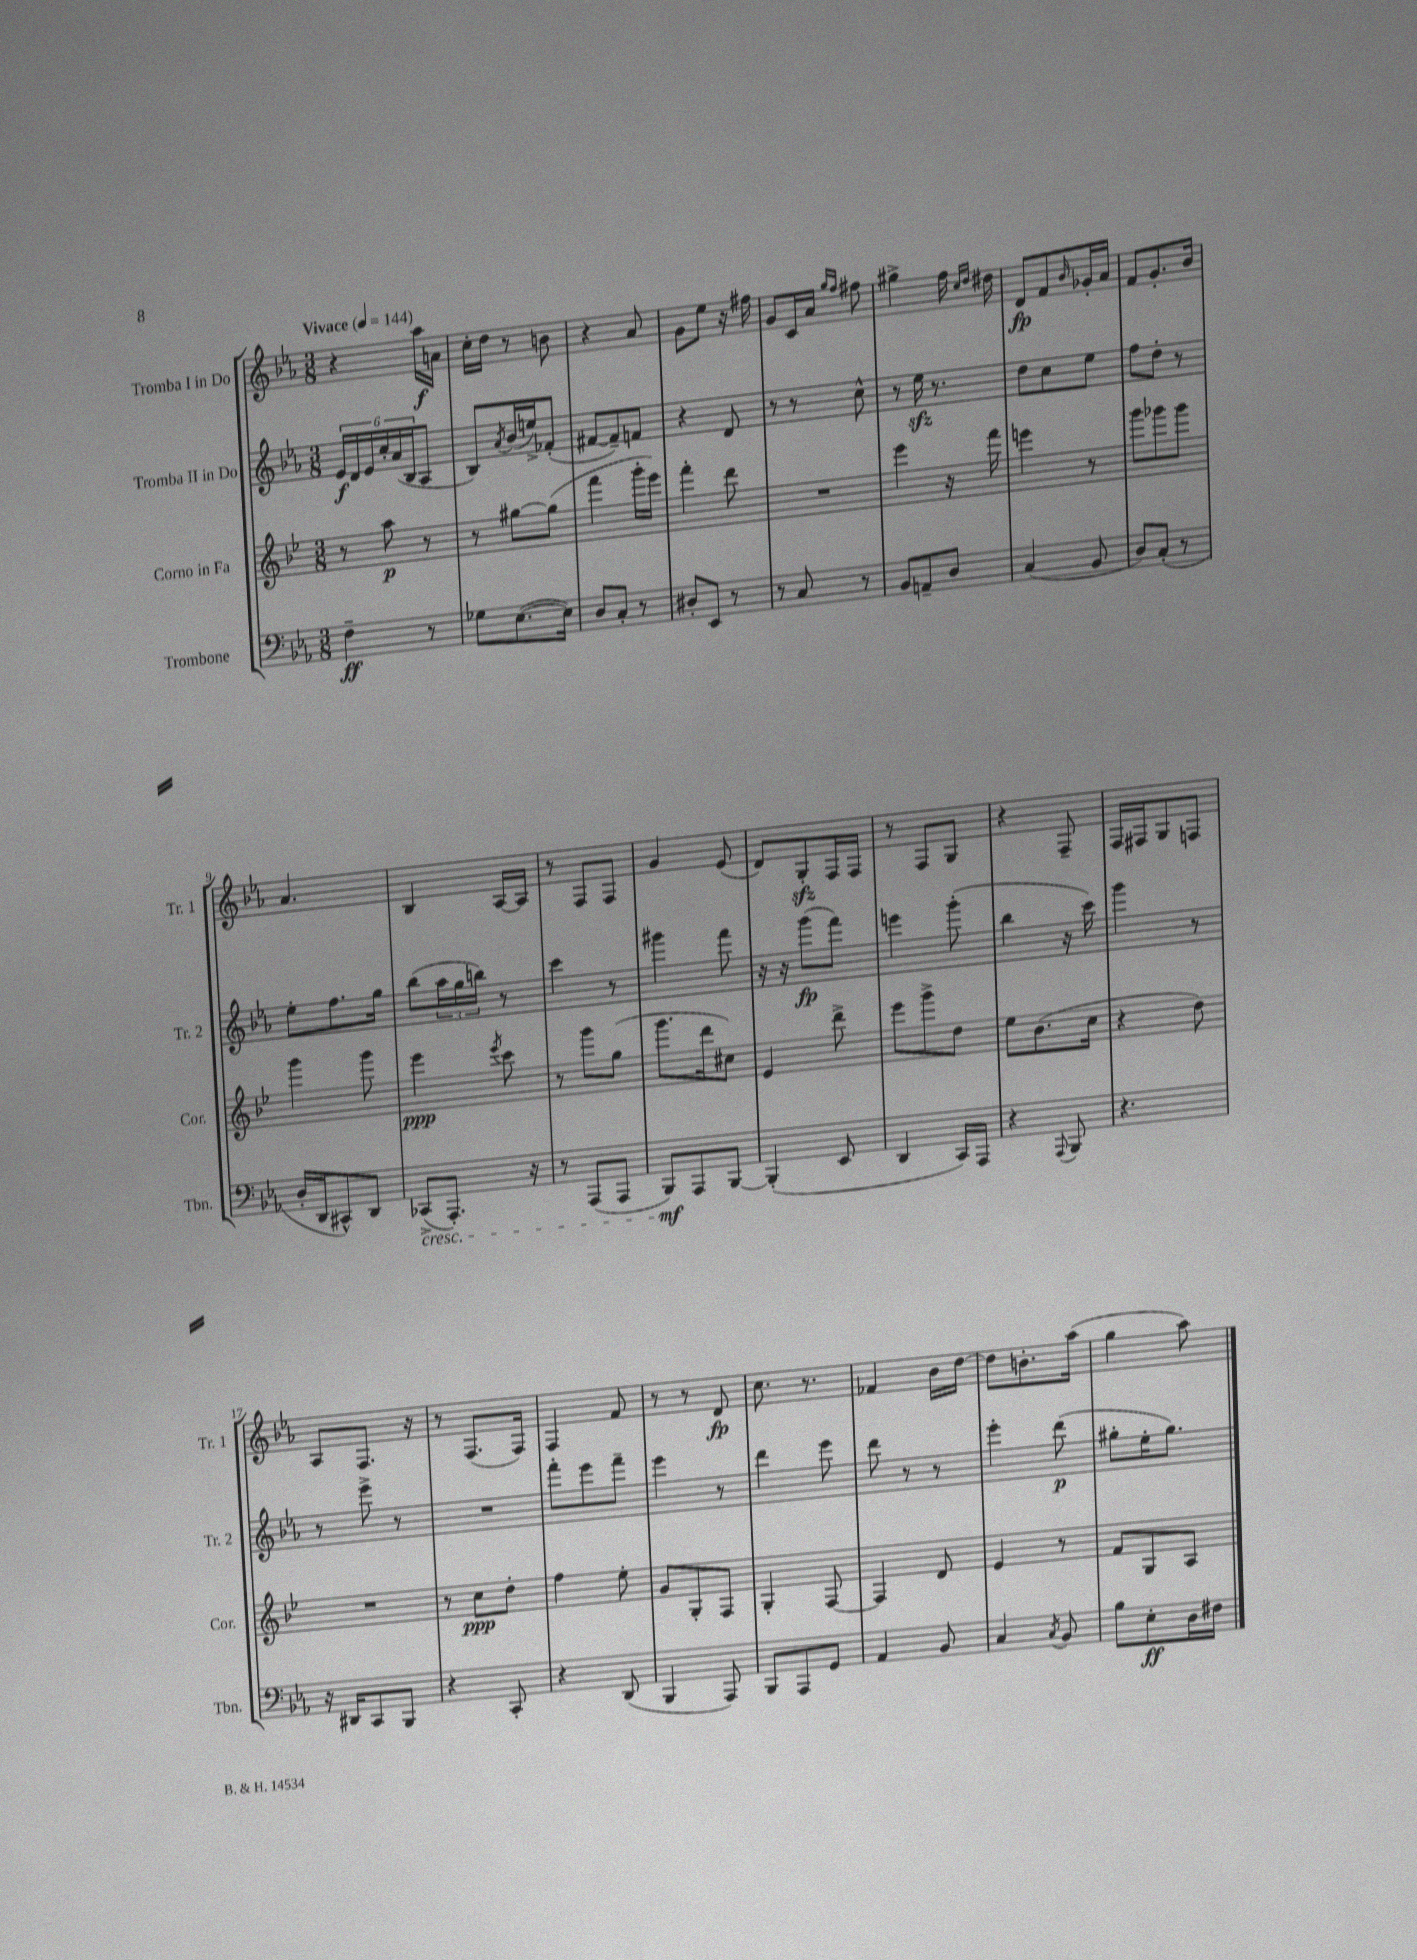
<<
\new StaffGroup <<
\new Staff = "s0" \with { instrumentName = "Tromba I in Do" shortInstrumentName = "Tr. 1" } {
    \clef treble \key ees \major \numericTimeSignature \time 3/8 \tempo "Vivace" 4 = 144
    r4 aes''16\f a'16 |
    c''16-. d''16 r8 b'8 |
    r4 aes'8 |
    g'8 ees''8 r16 fis''16 |
    g'8 c'16 aes'16 \grace { g''16 f''16 } fis''8 |
    gis''4-> f''16 \grace { c''16 d''16 } dis''16 |
    d'8\fp f'8 \grace { bes'16 } ges'16-. aes'16 |
    f'8 g'8.-. bes'16 |
    aes'4. |
    bes4 aes16~ aes16 |
    r8 f8 f8 |
    g'4 ees'8( |
    d'8) g8-.\sfz f16 f16 |
    r8 f8 g8 |
    r4 f8-- |
    f16 fis16 g8 f8 |
    aes8 f8. r16 |
    r8 f8.( f16) |
    f4 f'8 |
    r8 r8 d'8\fp |
    c''8. r8. |
    fes'4 bes'16 d''16~ |
    d''8 b'8.-. aes''16( |
    g''4 aes''8) \bar "|." |
}
\new Staff = "s1" \with { instrumentName = "Tromba II in Do" shortInstrumentName = "Tr. 2" } {
    \clef treble \key ees \major \numericTimeSignature \time 3/8
    \tuplet 6/4 { ees'16\f d'16 ees'16 c''16-. aes'16( bes16 } aes8 |
    bes8) \acciaccatura { aes'8 } bes'16( e''16->) fes'8-.( |
    fis'8~ fis'8--) f'8 |
    r4 d'8 |
    r8 r8 c''8-^ |
    r8 ees''16\sfz r8. |
    d''8 c''8 ees''8 |
    f''8 d''8-. r8 |
    ees''8-. f''8. g''16 |
    bes''8( \tuplet 3/2 { aes''16 g''16 b''16) } r8 |
    c'''4 r8 |
    gis'''4 f'''8 |
    r16 r16 g'''8\fp( f'''8) |
    e'''4 g'''8-.( |
    bes''4 r16 c'''16) |
    g'''4 r8 |
    r8 ees'''8-> r8 |
    R4. |
    f'''8-. ees'''8 f'''8-- |
    ees'''4 r8 |
    d'''4 ees'''8 |
    d'''8 r8 r8 |
    ees'''4-. d'''8\p( |
    gis''8-. ees''16-. gis''8.) \bar "|." |
}
\new Staff = "s2" \with { instrumentName = "Corno in Fa" shortInstrumentName = "Cor." } {
    \clef treble \key bes \major \numericTimeSignature \time 3/8
    r8 a''8\p r8 |
    r8 gis''8~ gis''8( |
    f'''4 g'''16-. ees'''16) |
    f'''4-. d'''8 |
    R4. |
    ees'''4 r16 f'''16 |
    e'''4 r8 |
    g'''8 ges'''8 ges'''8 |
    g'''4 g'''8 |
    ees'''4\ppp \acciaccatura { ees'''8 } c'''8 |
    r8 g'''8 g''8( |
    g'''8. d'''16 cis''8) |
    ees'4 d'''8-> |
    ees'''8 g'''8-> d''8 |
    ees''8 bes'8.( c''16 |
    r4 d''8) |
    R4. |
    r8 c''8\ppp d''8-. |
    f''4 ees''8-. |
    g'8 g8-. f8 |
    g4-. f8~ |
    f4 d'8 |
    ees'4 r8 |
    f'8 g8 a8 \bar "|." |
}
\new Staff = "s3" \with { instrumentName = "Trombone" shortInstrumentName = "Tbn." } {
    \clef bass \key ees \major \numericTimeSignature \time 3/8
    f4--\ff r8 |
    ges8 ees8.~( ees16) |
    d8 c8-. r8 |
    dis8-. ees,8 r8 |
    r8 c8 r8 |
    bes,8 a,8-- d8 |
    c4( bes,8 |
    d8) c8-.( r8 |
    d16-. d,16 cis,8-^) d,8 |
    ces,8->\cresc( aes,,8.-.) r16 |
    r8 aes,,8( aes,,8 |
    bes,,8\mf\!) aes,,8 bes,,8~ |
    bes,,4-.( ees,8 |
    d,4 c,16) aes,,16 |
    r4 \appoggiatura { aes,,8 } bes,,8 |
    r4. |
    r16 dis,16 c,8 bes,,8 |
    r4 c,8-. |
    r4 d,8( |
    bes,,4 aes,,8) |
    bes,,8 aes,,8 g,8 |
    aes,4 bes,8 |
    c4 \acciaccatura { c8 } bes,8 |
    bes8 ees8-.\ff d16 fis16 \bar "|." |
}
>>
>>
